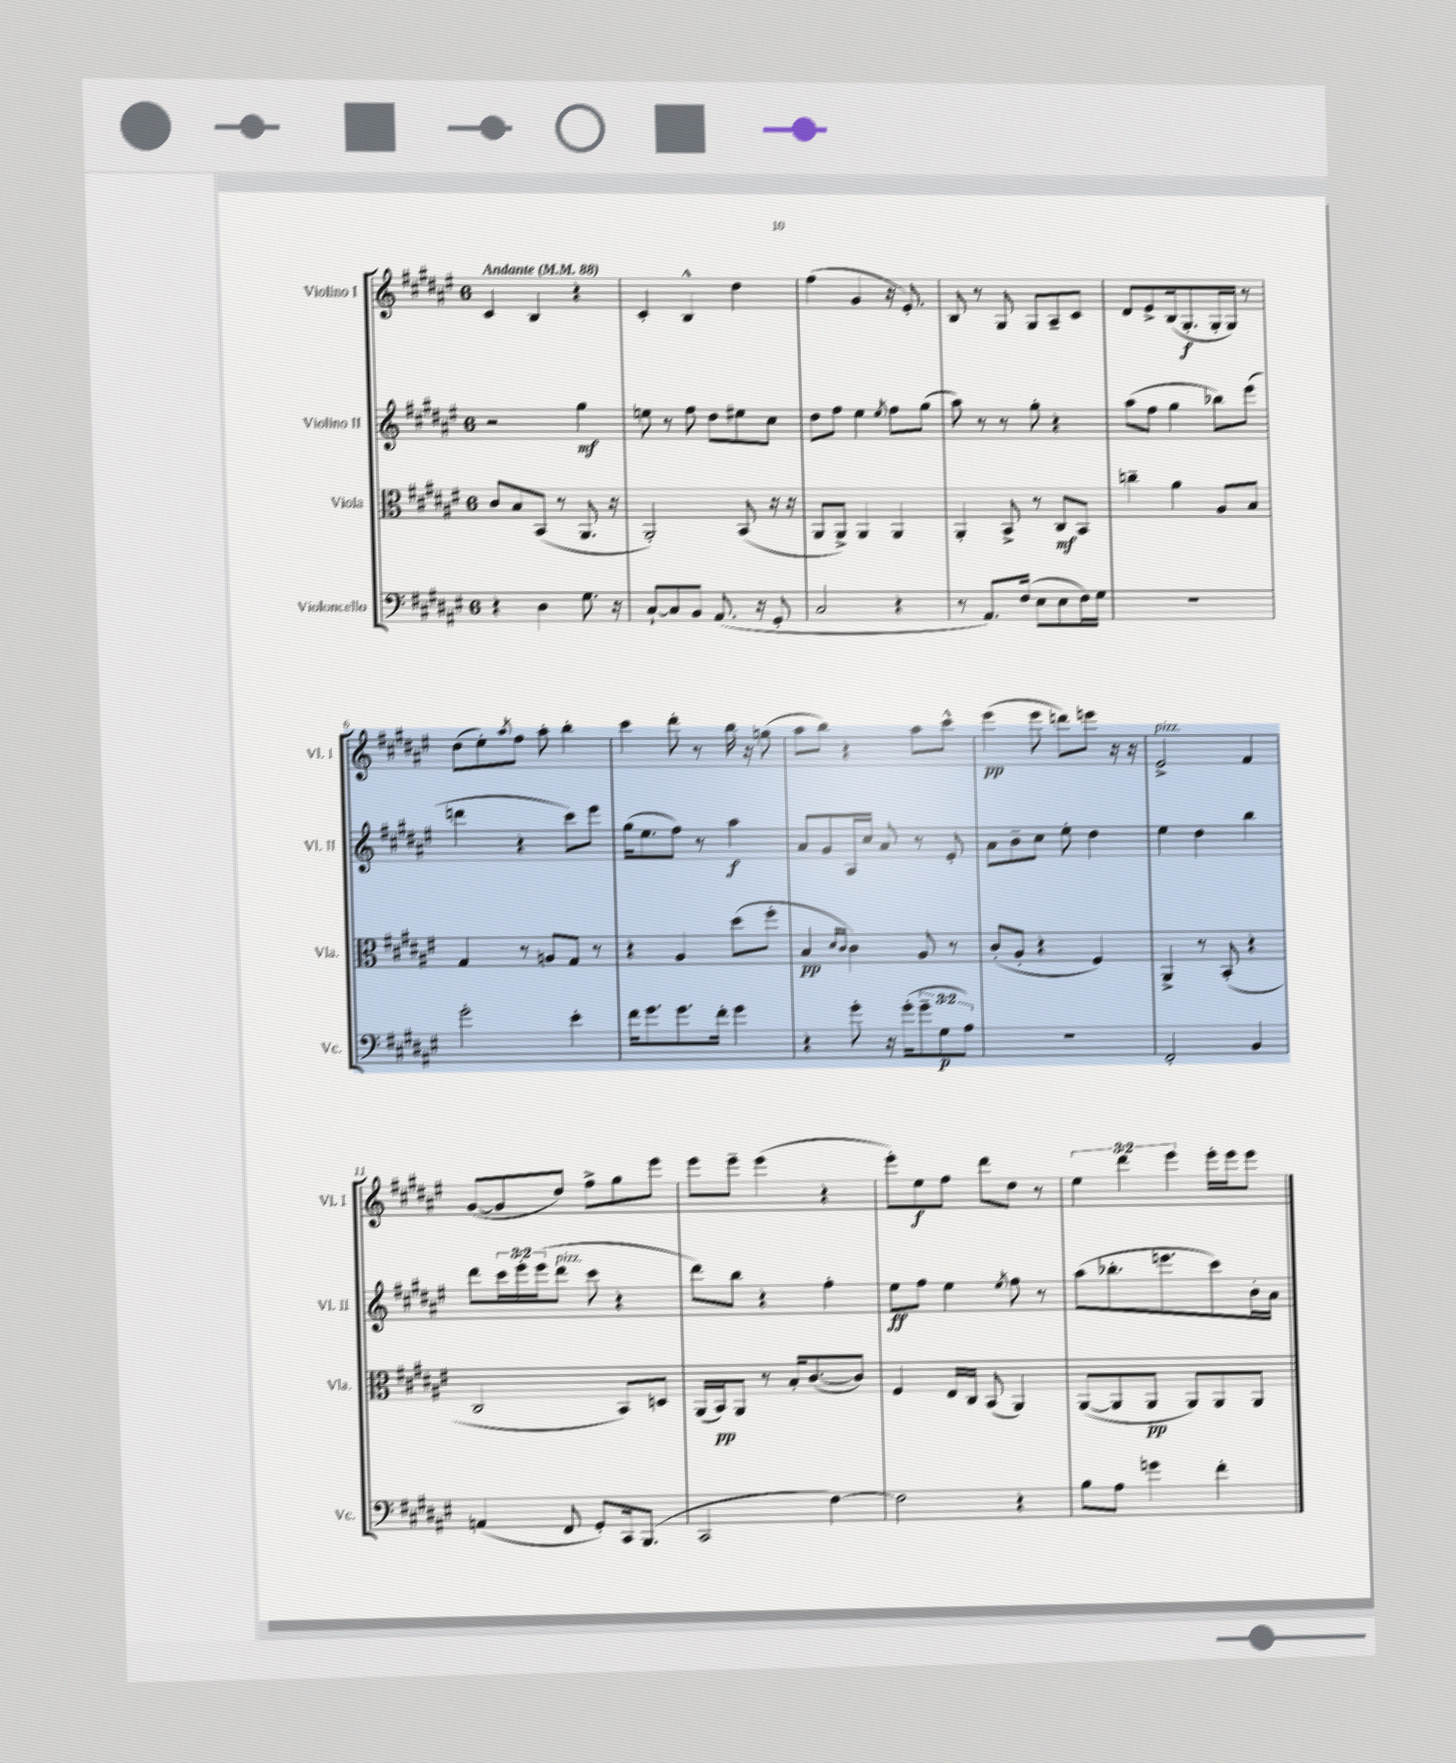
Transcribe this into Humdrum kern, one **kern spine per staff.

**kern	**kern	**kern	**kern
*staff4	*staff3	*staff2	*staff1
*clefF4	*clefC3	*clefG2	*clefG2
*k[f#c#g#d#a#e#]	*k[f#c#g#d#a#e#]	*k[f#c#g#d#a#e#]	*k[f#c#g#d#a#e#]
*M6/8	*M6/8	*M6/8	*M6/8
*MM88	*MM88	*MM88	*MM88
4r	8c#	2r	4c#
.	8B	.	.
4D#	(8BB	.	4B
.	8r	.	.
8.G#	8.AA#	4gg#	4r
16r	16r	.	.
=	=	=	=
[8C#`	2AA#')	8ee	4c#'
8C#]	.	8r	.
8BB	.	8ff#	4B^^
(8.AA#	.	8dd#	.
.	(8BB	8ee#	4dd#
16r	.	.	.
8GG#'	16r	8cc#	.
.	16r	.	.
=	=	=	=
2C#	8AA#	8dd#	(4ff#
.	8AA#^)	8ff#	.
.	4AA#	4ee#	4g#
.	.	8qee#	.
4r	4AA#	8ff#	16r
.	.	.	8.e#')
.	.	(8gg#	.
=	=	=	=
8r	4AA#'	8aa#)	8B
8.AA#)	.	8r	8r
.	8BB^	8r	8G#
(16F#	.	.	.
8E#	8r	8gg#'	8G#
8E#	8C#	4r	8A#~
16F#)	8BB	.	8c#
16G#	.	.	.
=	=	=	=
2.r	4cc~	(8aa#	8d#
.	.	8ff#	8e#^
.	4a#	4gg#	(16B
.	.	.	8.G#'
.	8A#	8bb-)	16G#'
.	.	.	16G#)
.	8B	(8eee#	8r
=	=	=	=
2g#'	4G#	4ddd	(8dd#
.	.	.	8ee#')
.	.	.	8qaa#
.	8r	4r	8ff#
.	8A	.	8aa#'
4e#'	8G#	8ccc#)	4bb'
.	8r	8eee#	.
=	=	=	=
16f#	4r	(16gg#	4ccc#
8.g#	.	8.ee#	.
8.g#	4A#	8ff#)	8ddd#'
.	.	8r	8r
16f#'	.	.	.
4g#	(8dd#	4aa#	16bb
.	.	.	16r
.	8ff#'	.	(8gg
=	=	=	=
4r	4B	8a#	8aa#
.	.	8g#	8bb)
.	16qqd#	.	.
.	16qqc#	.	.
8g#'	4c#)	16A#	4r
.	.	16cc#	.
16r	.	8a#	.
(16g#'	.	.	.
12g#~	8A#	8r	8aa#
12G#	.	.	.
.	8r	8e#'	8ccc#^^
12A#)	.	.	.
=	=	=	=
2.r	(8c#'	8a#	(4eee#
.	8A#'	8b~	.
.	4r	8cc#	8eee#
.	.	8ee#'	8ddd)
.	4F#)	4dd#	8eee
.	.	.	16r
.	.	.	16r
=	=	=	=
2FF#'	4AA#^	4ee#	2e#^
.	8r	4dd#	.
.	(8BB'	.	.
4BB	4r	4bb	4f#
=	=	=	=
(4AA	2C#	8ddd#	([8g#
.	.	24ccc#	8g#]
.	.	24eee#'	.
.	.	(24eee#	.
8FF#	.	8ddd#	8dd#)
8GG#')	.	8ccc#	8ff#^
16CC#	8BB)	4r	8gg#
(8.BBB	.	.	.
.	8D	.	8eee#
=	=	=	=
2CC#	(16AA#	8ddd#)	8eee#
.	16BB)	.	.
.	8AA#	8bb	8eee#~
.	8r	4r	(4eee#
.	16B'	.	.
.	([8.c#	.	.
[4F#)	.	4ff#'	4r
.	8c#])	.	.
=	=	=	=
2F#]	4F#	8ee#	8eee#')
.	.	8ff#	8ee#
.	16E#	4ee#	8ff#
.	16C#	.	.
.	(8BB	.	8ddd#
.	.	8qee#	.
4r	4AA#)	8ff#	8dd#
.	.	8r	8r
=	=	=	=
8B	([8AA#	(8aa#	6ee#
8A#	8AA#]	8.bb-'	.
.	.	.	6ddd#
4g	8AA#	.	.
.	.	8.eee	.
.	.	.	6eee#
.	8AA#)	.	.
4f#'	8AA#	8ccc#)	16eee#'
.	.	.	16eee#
.	8AA#	16b'	8eee#
.	.	16a#	.
==	==	==	==
*-	*-	*-	*-
